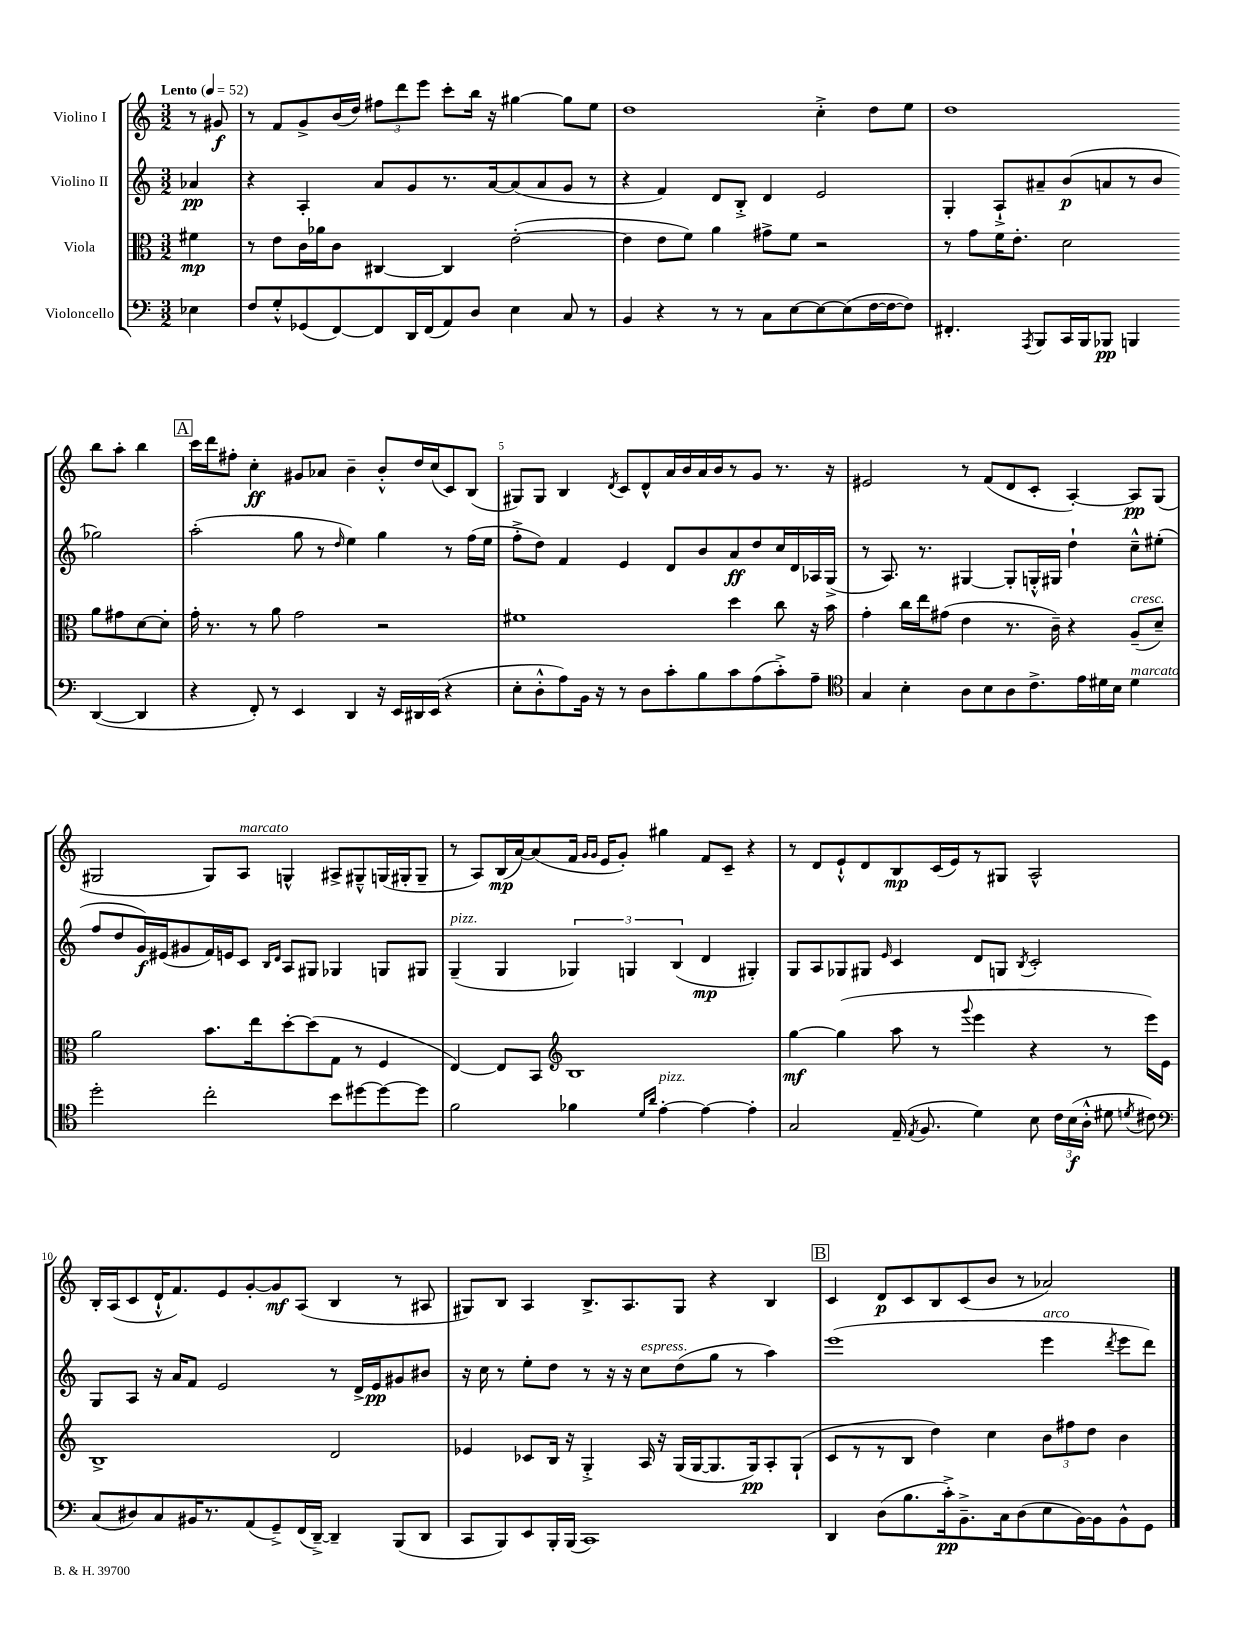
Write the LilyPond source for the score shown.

<<
\new StaffGroup <<
\new Staff = "s0" \with { instrumentName = "Violino I" } {
    \clef treble \key c \major \numericTimeSignature \time 3/2 \partial 4 \tempo "Lento" 4 = 52
    \autoBeamOff r8 gis'8\f |
    r8 f'8[ g'8-> b'16( d''16]) \tuplet 3/2 { fis''8[ d'''8 e'''8] } c'''8[-. b''16] r16 gis''4~ gis''8[ e''8] |
    d''1 c''4-.-> d''8[ e''8] |
    d''1 b''8[ a''8]-. b''4 |
    \mark \markup { \box "A" } c'''16[ d'''16 fis''8]-. c''4-.\ff gis'8[ aes'8] b'4-- b'8[-.-^ d''16 c''16( c'8) b8]( |
    gis8[) gis8] b4 \acciaccatura { d'8 } c'8[ d'8-^ a'16 b'16 a'16 b'16 r8 g'8] r8. r16 |
    eis'2 r8 f'8[( d'8 c'8]-. a4~-.) a8[\pp g8]( |
    gis2 gis8[) a8]^\markup { \italic "marcato" } g4-^ ais8[-> gis8---^ g16( gis16-. gis8]-- |
    r8 a8[) b16\mp( a'16~) a'8( f'16] \grace { g'16[ g'16] } e'16[ g'8]-.) gis''4 f'8[ c'8]-- r4 |
    r8 d'8[ e'8-!-^ d'8 b8\mp c'16( e'16) r8 gis8] a2-^ |
    b16[-. a16( c'8 d'16-!-^ f'8.) e'8 g'8~-. g'8\mf a8]( b4 r8 ais8 |
    gis8[) b8] a4 b8.[-> a8. gis8] r4 b4 |
    \mark \markup { \box "B" } c'4 d'8[\p c'8 b8 c'8( b'8] r8 aes'2) \bar "|." |
}
\new Staff = "s1" \with { instrumentName = "Violino II" } {
    \clef treble \key c \major \numericTimeSignature \time 3/2 \partial 4
    \autoBeamOff aes'4\pp |
    r4 a4-. a'8[ g'8 r8. a'16~ a'8( a'8 g'8] r8 |
    r4 f'4) d'8[ b8]-.-> d'4 e'2 |
    g4-. a8[-!-> ais'8-- b'8\p( a'8 r8 b'8] ges''2) |
    \mark \markup { \box "A" } a''2-.( g''8 r8 \grace { d''16 } e''4) g''4 r8 f''16[( e''16] |
    f''8[-.-> d''8]) f'4 e'4 d'8[ b'8 a'8\ff d''8 c''16 d'16 aes16 g16]->( |
    r8 a8.) r8. gis4~ gis8[-. g16-.-^ gis16] d''4-! c''8[---^ eis''8]-.( |
    f''8[ d''8 g'16\f) eis'16( gis'8 f'16) e'16 c'8] \grace { b16[ d'16] } a8[ gis8] ges4 g8[ gis8] |
    g4--^\markup { \italic "pizz." }( g4 \tuplet 3/2 { ges4) g4 b4( } d'4\mp gis4-.) |
    g8[ a8 ges8 gis8] \grace { e'16 } c'4 d'8[ g8] \acciaccatura { b8 } c'2-. |
    g8[ a8] r16 a'16[ f'8] e'2 r8 d'16[-> e'16\pp gis'8 bis'8] |
    r16 c''16 r8 e''8[-. d''8] r8 r16 r16 c''8[^\markup { \italic "espress." } d''8( g''8] r8 a''4) |
    \mark \markup { \box "B" } e'''1( e'''4^\markup { \italic "arco" } \acciaccatura { d'''8 } e'''8[ d'''8]) \bar "|." |
}
\new Staff = "s2" \with { instrumentName = "Viola" } {
    \clef alto \key c \major \numericTimeSignature \time 3/2 \partial 4
    \autoBeamOff fis'4\mp |
    r8 e'8[ c'16 aes'16 c'8] cis4~ cis4 e'2~-.( |
    e'4 e'8[ f'8]) a'4 gis'8[-> f'8] r2 |
    r8 g'8[ f'16 e'8.]-. d'2 a'8[ gis'8 d'8~ d'8]-. |
    \mark \markup { \box "A" } g'16-. r8. r8 a'8 g'2 r2 |
    fis'1 d''4 c''8 r16 b'16 |
    g'4-. c''16[ e''16 gis'8]( e'4 r8. c'16--) r4 a8[--^\markup { \italic "cresc." }( d'8]--) |
    a'2 b'8.[ e''16 d''8~-. d''8( g8] r8 f4 |
    e4~) e8[ b,8] \clef treble b1 |
    g''4~\mf g''4( a''8 r8 \appoggiatura { g'''8 } e'''4 r4 r8 e'''16[) e'16] |
    b1-> d'2 |
    ees'4 ces'8[ b16] r16 g4-.-> a16 r16 g16[( g16~ g8. g16\pp) a8-. g8]-!( |
    \mark \markup { \box "B" } c'8[ r8 r8 b8] d''4) c''4 \tuplet 3/2 { b'8[ fis''8 d''8] } b'4 \bar "|." |
}
\new Staff = "s3" \with { instrumentName = "Violoncello" } {
    \clef bass \key c \major \numericTimeSignature \time 3/2 \partial 4
    \autoBeamOff ees4 |
    f8[ g8-.-^ ges,8( f,8~) f,8 d,16 f,16( a,8) d8] e4 c8 r8 |
    b,4 r4 r8 r8 c8[ e8~ e8~ e8( f16~ f16~ f8]) |
    fis,4.-. \acciaccatura { a,,8 } b,,8[ c,16 b,,16 bes,,8]\pp b,,4 d,4~( d,4 |
    \mark \markup { \box "A" } r4 f,8-.) r8 e,4 d,4 r16 e,16[ dis,16 e,16]( r4 |
    e8[-. d8-.-^ a8) b,16] r16 r8 d8[ c'8-. b8 c'8 a8( c'8-.->) a8]-- |
    \clef tenor g4 b4-. a8[ b8 a8 c'8.-> e'16 dis'16 b16] dis'4^\markup { \italic "marcato" } |
    d''2-. c''2-. b'8[ dis''8~ dis''8~ dis''8] |
    f'2 fes'4 \grace { d'16[ a'16] } e'4~-.^\markup { \italic "pizz." } e'4~ e'4-. |
    g2 e16--( \acciaccatura { e8 } f8. d'4) b8 \tuplet 3/2 { c'16[ b16\f( a16]-.-^ } dis'8 \acciaccatura { d'8 } cis'8) |
    \clef bass c8[( dis8) c8 bis,16 r8. a,8( g,8--->) f,16( d,16]~--->) d,4-- b,,8[( d,8] |
    c,8[ b,,8) e,8 b,,16-. b,,16]( c,1) |
    \mark \markup { \box "B" } d,4 d8[( b8. c'16-.->\pp) b,8.---> c16 d8( e8 b,16~) b,16 b,8-^ g,8] \bar "|." |
}
>>
>>
\layout { \context { \Score \override BarNumber.break-visibility = ##(#f #t #t) barNumberVisibility = #(every-nth-bar-number-visible 5) } }
